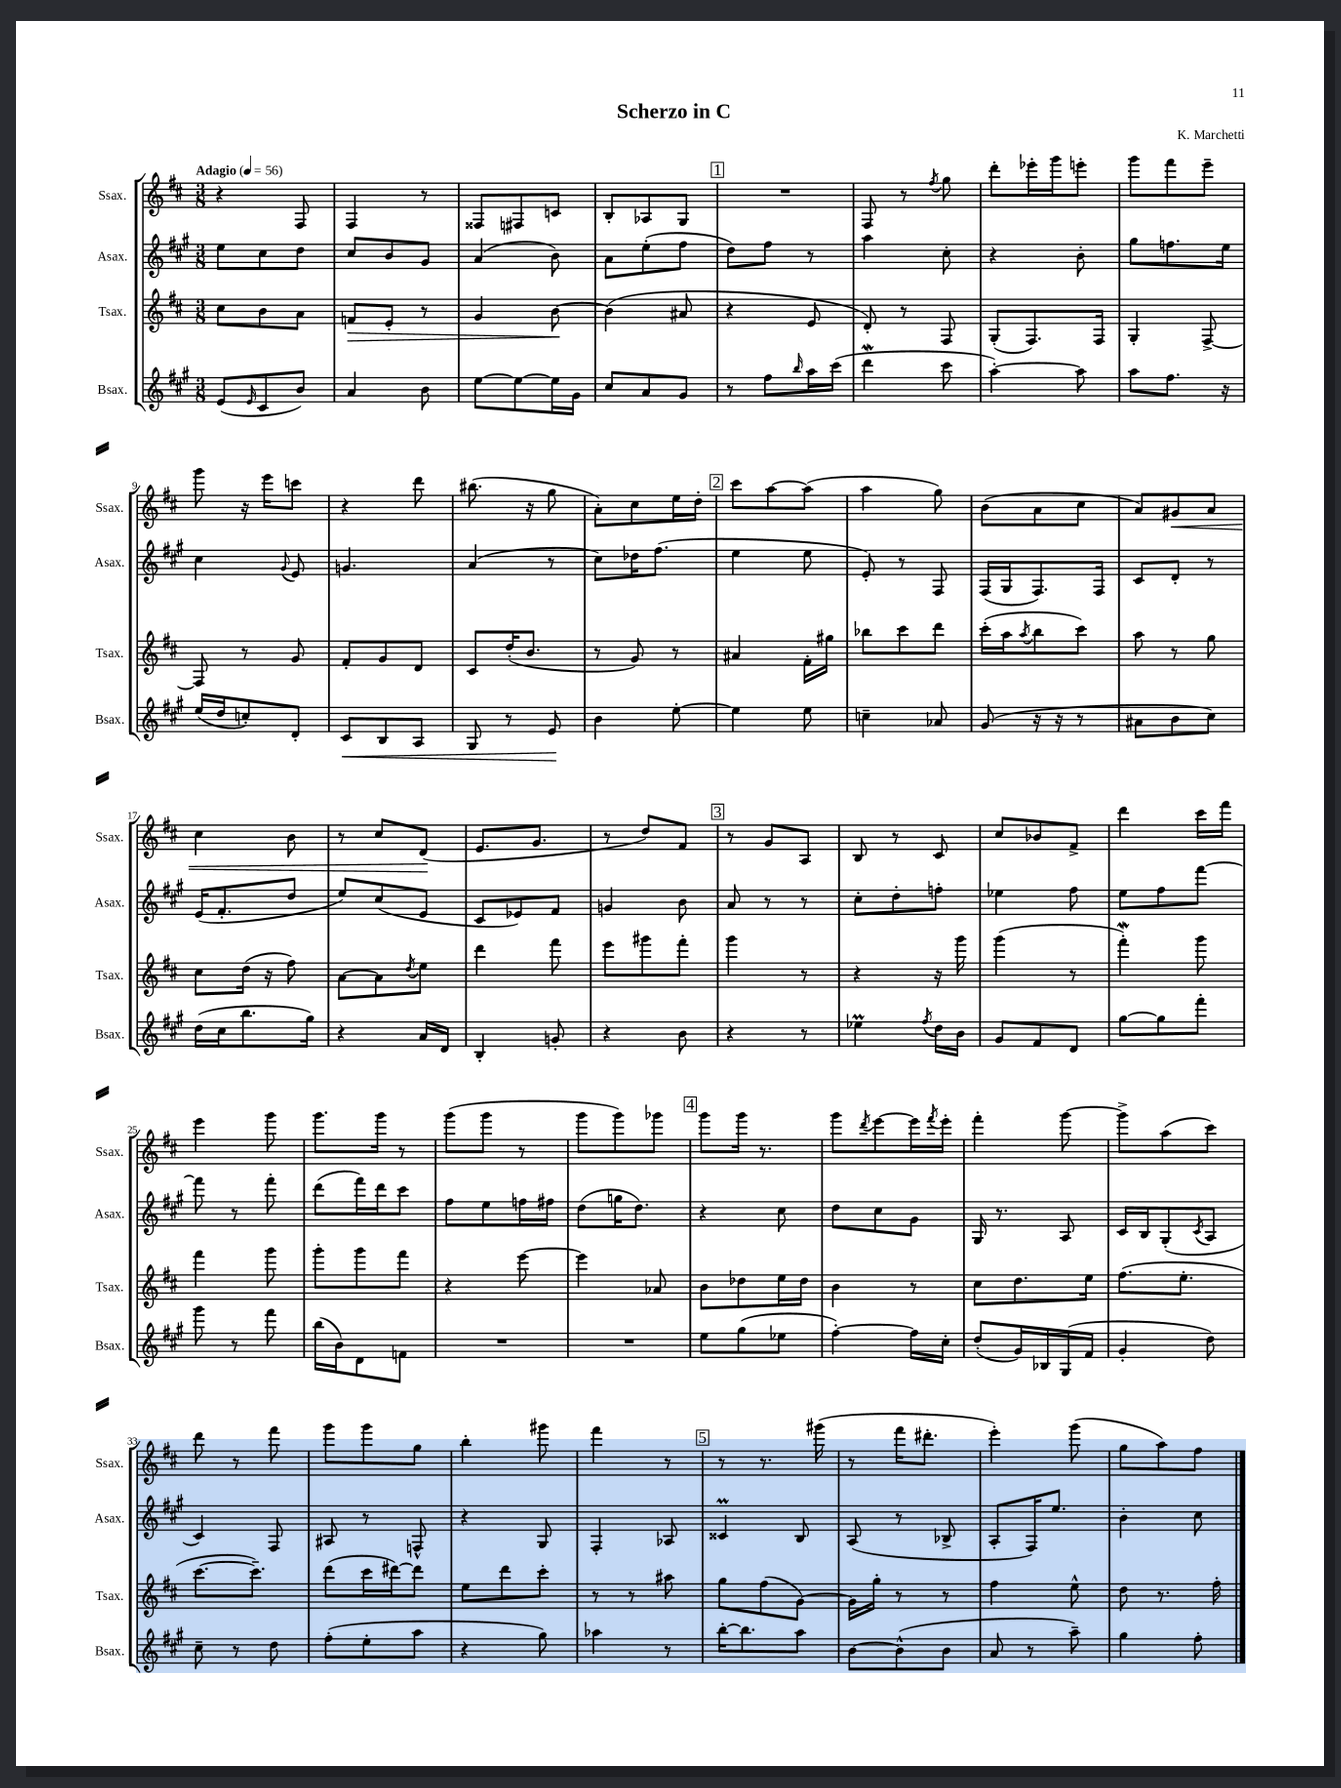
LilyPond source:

\header { title = "Scherzo in C" composer = "K. Marchetti" }
<<
\new StaffGroup <<
\new Staff = "s0" \with { instrumentName = "Ssax." shortInstrumentName = "Ssax." } {
    \clef treble \key d \major \numericTimeSignature \time 3/8 \tempo "Adagio" 4 = 56
    r4 fis8 |
    fis4 r8 |
    fisis8 fis8 c'8 |
    b8-. aes8 g8 |
    \mark \markup { \box "1" } R4. |
    fis8 r8 \acciaccatura { fis''8 } g''8 |
    d'''8-. ees'''16-. g'''16 e'''8-. |
    g'''8 fis'''8 e'''8-- |
    g'''8 r16 e'''16 c'''8 |
    r4 d'''8 |
    bis''8.( r16 g''8 |
    a'8-.) cis''8 e''16 d''16-. |
    \mark \markup { \box "2" } cis'''8 a''8~ a''8( |
    a''4 g''8) |
    b'8( a'8 cis''8 |
    a'8) gis'8\< a'8 |
    cis''4 b'8 |
    r8 cis''8 d'8\!( |
    e'8. g'8. |
    r8 d''8) fis'8 |
    \mark \markup { \box "3" } r8 g'8 a8 |
    b8 r8 cis'8 |
    cis''8 bes'8 fis'8-> |
    d'''4 cis'''16 fis'''16 |
    e'''4 g'''8 |
    g'''8. g'''16 r8 |
    g'''8( g'''8 r8 |
    g'''8 g'''8) ges'''8 |
    \mark \markup { \box "4" } g'''8 g'''16 r8. |
    g'''8 \acciaccatura { d'''8 } e'''8~ e'''16 \acciaccatura { fis'''8 } e'''16-. |
    fis'''4-. g'''8~ |
    g'''8-> a''8( cis'''8) |
    d'''8 r8 fis'''8 |
    g'''8 g'''8 g''8 |
    b''4-. gis'''8 |
    fis'''4 r8 |
    \mark \markup { \box "5" } r8 r8. gis'''16( |
    r8 fis'''16 dis'''8.-. |
    e'''4-.) g'''8( |
    g''8 a''8) fis''8 \bar "|." |
}
\new Staff = "s1" \with { instrumentName = "Asax." shortInstrumentName = "Asax." } {
    \clef treble \key a \major \numericTimeSignature \time 3/8
    e''8 cis''8 d''8 |
    cis''8 b'8 gis'8 |
    a'4( b'8) |
    a'8 e''8-.( fis''8 |
    \mark \markup { \box "1" } d''8) fis''8 r8 |
    a''4 cis''8-. |
    r4 b'8-. |
    gis''8 f''8. e''16 |
    cis''4 \appoggiatura { gis'8 } e'8 |
    g'4. |
    a'4( r8 |
    cis''8) des''16 fis''8.( |
    \mark \markup { \box "2" } e''4 e''8 |
    e'8-.) r8 fis8 |
    fis16( gis16 fis8.) fis16 |
    cis'8 d'8-. r8 |
    e'16( fis'8.-. d''8 |
    e''8) cis''8( e'8 |
    cis'8 ees'8) fis'8 |
    g'4 b'8 |
    \mark \markup { \box "3" } a'8 r8 r8 |
    cis''8-. d''8-. f''8-. |
    ees''4 fis''8 |
    e''8 fis''8 fis'''8~ |
    fis'''8 r8 fis'''8-. |
    d'''8( fis'''16) d'''16 cis'''8 |
    fis''8 e''8 f''16 fis''16 |
    d''8( g''16 d''8.) |
    \mark \markup { \box "4" } r4 cis''8 |
    d''8 cis''8 gis'8 |
    gis16 r8. a8 |
    cis'16 b16 gis8-.( \acciaccatura { cis'8 } a8 |
    cis'4) fis8 |
    ais8 r8 f8-^ |
    r4 gis8 |
    fis4-. aes8 |
    \mark \markup { \box "5" } cisis'4\prall b8 |
    a8( r8 bes8-> |
    a8-. fis16) e''8. |
    b'4-. cis''8 \bar "|." |
}
\new Staff = "s2" \with { instrumentName = "Tsax." shortInstrumentName = "Tsax." } {
    \clef treble \key d \major \numericTimeSignature \time 3/8
    cis''8 b'8 a'8 |
    f'8\> e'8-. r8 |
    g'4 b'8~\! |
    b'4( ais'8 |
    \mark \markup { \box "1" } r4 e'8 |
    d'8-.) r8 fis8 |
    g8-.( fis8.) fis16 |
    g4-. fis8~-> |
    fis8 r8 g'8 |
    fis'8-. g'8 d'8 |
    cis'8 d''16-.( b'8. |
    r8 g'8) r8 |
    \mark \markup { \box "2" } ais'4 fis'16-. gis''16 |
    bes''8 cis'''8 d'''8 |
    cis'''16-.( a''16 \acciaccatura { a''8 } b''8 cis'''8) |
    a''8 r8 g''8 |
    cis''8 d''16( r16 fis''8) |
    a'8~ a'8 \acciaccatura { d''8 } e''8 |
    d'''4 fis'''8 |
    e'''8 gis'''8 fis'''8-. |
    \mark \markup { \box "3" } g'''4 r8 |
    r4 r16 g'''16 |
    g'''4( r8 |
    fis'''4-.\mordent) g'''8 |
    fis'''4 g'''8 |
    g'''8-. g'''8 fis'''8 |
    r4 e'''8~ |
    e'''4 aes'8 |
    \mark \markup { \box "4" } b'8 des''8 e''16 des''16 |
    b'4 r8 |
    cis''8 d''8. e''16 |
    fis''8.( e''8.-. |
    cis'''8.~ cis'''8.--) |
    d'''8( cis'''16 dis'''16~) dis'''8 |
    e''8 d'''8 cis'''8-. |
    r8 r8 ais''8 |
    \mark \markup { \box "5" } g''8 fis''8( g'8~) |
    g'16 g''16-. r8 r8 |
    fis''4 e''8-^ |
    d''8 r8. fis''16-. \bar "|." |
}
\new Staff = "s3" \with { instrumentName = "Bsax." shortInstrumentName = "Bsax." } {
    \clef treble \key a \major \numericTimeSignature \time 3/8
    e'8( \grace { e'16 } cis'8 b'8) |
    a'4 b'8 |
    e''8~ e''8~ e''16 gis'16 |
    cis''8 a'8 gis'8 |
    \mark \markup { \box "1" } r8 fis''8 \grace { b''16 } a''16 cis'''16( |
    d'''4\mordent cis'''8 |
    a''4~-.) a''8 |
    a''8 fis''8. r16 |
    e''16( d''16 c''8-.) d'8-. |
    cis'8\< b8 a8 |
    gis8 r8 e'8\! |
    b'4 e''8~-. |
    \mark \markup { \box "2" } e''4 e''8 |
    c''4-- aes'8 |
    gis'8( r16 r16 r8 |
    ais'8 b'8 cis''8) |
    d''16( cis''16 b''8. gis''16) |
    r4 a'16 d'16 |
    b4-. g'8-. |
    r4 b'8 |
    \mark \markup { \box "3" } r4 r8 |
    ees''4\prall \acciaccatura { fis''8 } d''16 b'16 |
    gis'8 fis'8 d'8 |
    gis''8~ gis''8 fis'''8-. |
    gis'''8 r8 fis'''8 |
    b''16( b'16) d'8 f'8 |
    R4. |
    R4. |
    \mark \markup { \box "4" } e''8 gis''8( ees''8 |
    fis''4~-.) fis''16 cis''16-. |
    d''8-.( gis'16) bes16 gis16( fis'16 |
    gis'4-. d''8) |
    cis''8-- r8 d''8 |
    fis''8-.( e''8-. a''8 |
    r4 gis''8) |
    aes''4 r8 |
    \mark \markup { \box "5" } b''16~-. b''8. a''8 |
    b'8~ b'8-^( b'8 |
    a'8 r8 a''8--) |
    gis''4 fis''8-. \bar "|." |
}
>>
>>
